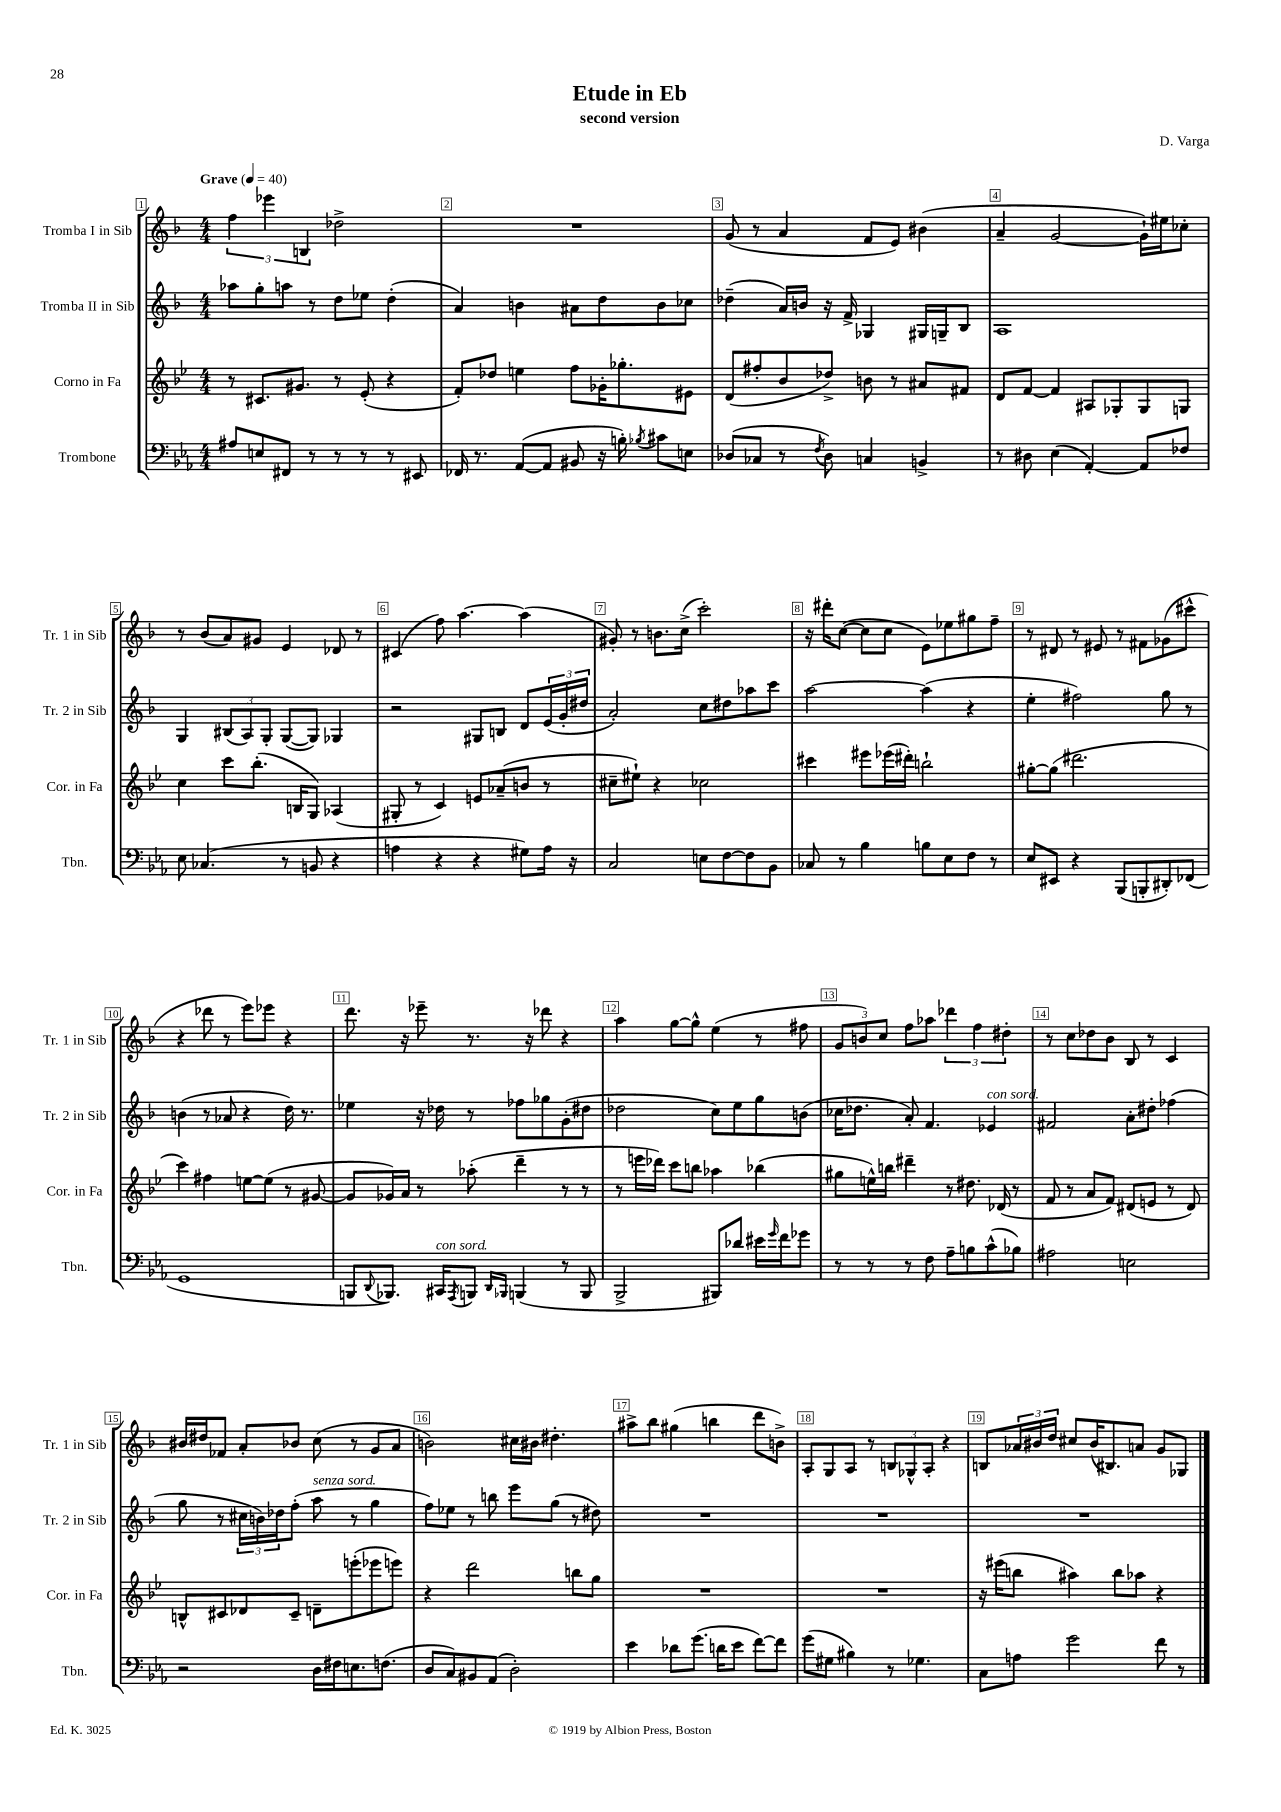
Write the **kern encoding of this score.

**kern	**kern	**kern	**kern
*staff4	*staff3	*staff2	*staff1
*clefF4	*clefG2	*clefG2	*clefG2
*k[b-e-a-]	*k[b-e-]	*k[b-]	*k[b-]
*M4/4	*M4/4	*M4/4	*M4/4
*MM40	*MM40	*MM40	*MM40
8A#	8r	8aa-	6ff
8E	8.c#	8gg'	.
.	.	.	6eee-
8FF#	.	8aa	.
.	8.g#	.	.
.	.	.	6B
8r	.	8r	.
8r	8r	8dd	2dd-^
8r	(8e-'	8ee-	.
8r	4r	(4dd'	.
8EE#	.	.	.
=	=	=	=
16FF-	8f')	4a)	1r
8.r	.	.	.
.	8dd-	.	.
([8AA-	4ee	4b	.
8AA-]	.	.	.
8BB#	8ff	8a#	.
16r	16g-'	8dd	.
16B')	8.gg-'	.	.
8qB-	.	.	.
8c#	.	8b	.
8E	8e#	8cc-	.
=	=	=	=
(8D-	(8d	(4dd-~	(8g
8C-	8ff#'	.	8r
8r	8b-	16a)	4a
.	.	16b	.
8qF	.	.	.
8D-)	8dd-^)	16r	.
.	.	16f^	.
4C	8b	4G-	8f
.	8r	.	8e)
4BB^	8a#	16G#	(4b#
.	.	16G~	.
.	8f#	8B-	.
=	=	=	=
8r	8d	1A	4a~
8D#	[8f	.	.
(4E-	4f]	.	[2g
[4AA-')	8A#	.	.
.	8G-'	.	.
8AA-]	8G-	.	16g`])
.	.	.	16ee#
8F-	8G	.	8cc-'
=	=	=	=
8E-	4cc	4G	8r
(4.C-	.	.	(8b-
.	8ccc	(12B#	8a)
.	.	12A)	.
.	(8.bb-'	.	8g#
.	.	12G'	.
8r	.	([8G	4e
.	16B	.	.
8BB	8G)	8G])	.
4r	(4A-	4G-	8d-
.	.	.	8r
=	=	=	=
4A	8G#'	2r	(4c#
.	8r	.	.
4r	4c)	.	8ff)
.	.	.	[4.aa
4r	8e	8G#	.
.	(8a-~	8B	.
8G#)	8b	8d	(4aa]
16A	8r	(24e	.
.	.	24g'	.
16r	.	.	.
.	.	24dd#	.
=	=	=	=
2C	8cc#~	2a')	8g#')
.	8ee#`)	.	8r
.	4r	.	8.b
.	.	.	(16cc^
8E	2cc-	8cc	2ccc')
[8F	.	8dd#	.
8F]	.	8aa-	.
8BB-	.	8ccc	.
=	=	=	=
8C-	4ccc#	[2aa	16r
.	.	.	16ddd#'
8r	.	.	([8cc
4B-	8eee#	.	8cc]
.	(16eee-	.	8cc
.	16ddd#')	.	.
8B	2bb`	(4aa]	8e)
8E-	.	.	8ee-
8F	.	4r	8gg#
8r	.	.	8ff~
=	=	=	=
8E-	[8gg#'	4ee'	8r
8EE#	(8gg#]	.	8d#
4r	2.ddd#	2ff#)	8r
.	.	.	8e#
(8BBB-	.	.	8r
8BBB'	.	.	8f#
8DD#')	.	8gg	(8g-
(8FF-	.	8r	8ccc#^^
=	=	=	=
1GG	4ccc)	(4b	4r
.	4ff#	8r	8ddd-
.	.	8a-	8r
.	[8ee	4r	8eee)
.	(8ee]	.	8eee-
.	8r	16dd)	4r
.	.	8.r	.
.	[8g#	.	.
=	=	=	=
8BBB	8g#]	4ee-	8.ddd
8qqDD	.	.	.
8.BBB-)	16g-)	.	.
.	16a	.	16r
.	8r	16r	8eee-~
16CC#	.	16dd-	.
8qAAA-	.	.	.
8BBB	(8aa-'	8r	8.r
16qqDD	.	.	.
16qqBBB-	.	.	.
(4BBB	4ddd~	8ff-	.
.	.	.	16r
.	.	8gg-	8ddd-
8r	8r	(8g'	4r
8BBB	8r	8dd#	.
=	=	=	=
2BBB-^	8r	2dd-	4aa
.	16eee	.	.
.	16ddd-)	.	.
.	8ccc	.	[8gg
.	8bb	.	8gg^^]
8BBB#)	4aa-	8cc)	(4ee
8d-	.	8ee	.
16e#	(4bb-	8gg	8r
16qqg	.	.	.
16f	.	.	.
8g-	.	(8b	8ff#
=	=	=	=
8r	8gg#	16cc-	12g
.	.	8.dd-	.
.	.	.	12b)
8r	16ee^^)	.	.
.	.	.	12cc
.	16bb	.	.
8r	4ddd#~	8a')	8ff
8F	.	4.f	8aa-
8A-~	8r	.	6ddd-
8B	8.dd#	.	.
.	.	.	6ff
(8c^^	.	4e-	.
.	(16d-	.	.
.	.	.	6dd#'
8B-)	8r	.	.
=	=	=	=
2A#	8f	2f#	8r
.	8r	.	8cc
.	8a	.	8dd-
.	8f)	.	8b-
2E	(8d#	8a'	8B-
.	8e	8dd#'	8r
.	8r	(4ff-	4c
.	8d#)	.	.
=	=	=	=
2r	8B^^	8gg	16b#
.	.	.	16dd#
.	8c#	8r	8f-
.	8d-	24cc#	8a'
.	.	24b)	.
.	.	24dd-	.
.	8c#~	(8ff'	8b-
16D	8d~	8aa	(8cc
16F#	.	.	.
8.E	(8eee'	8r	8r
.	8eee-	4gg	8g
(8.F	.	.	.
.	8eee)	.	8a
=	=	=	=
8D	4r	8ff)	2b)
8C)	.	8ee-	.
8BB#	2ddd	8r	.
(8AA-	.	8bb	.
2D')	.	8eee	16cc#
.	.	.	16b#
.	.	(8gg	4.dd#'
.	8bb	8r	.
.	8gg	8dd#)	.
=	=	=	=
4e-	1r	1r	8aa#^
.	.	.	8bb-
8d-	.	.	(4gg#
(8.g	.	.	.
.	.	.	4bb
16d	.	.	.
8e-	.	.	.
[8f)	.	.	8ddd
8f]	.	.	8b^)
=	=	=	=
(8g	1r	1r	8A'
8G#	.	.	8G
4B#)	.	.	8A
.	.	.	8r
8r	.	.	12B
.	.	.	12G-^^
4.G-	.	.	.
.	.	.	12A'
.	.	.	4r
=	=	=	=
8C	16r	1r	8B
.	(16eee#	.	.
8A	8bb	.	24a-
.	.	.	24b#
.	.	.	24dd
2g	4aa#)	.	8cc#
.	.	.	(16b#
.	.	.	8.B#)
.	8bb	.	.
.	8aa-	.	8a
8f	4r	.	8g
8r	.	.	8G-
==	==	==	==
*-	*-	*-	*-
